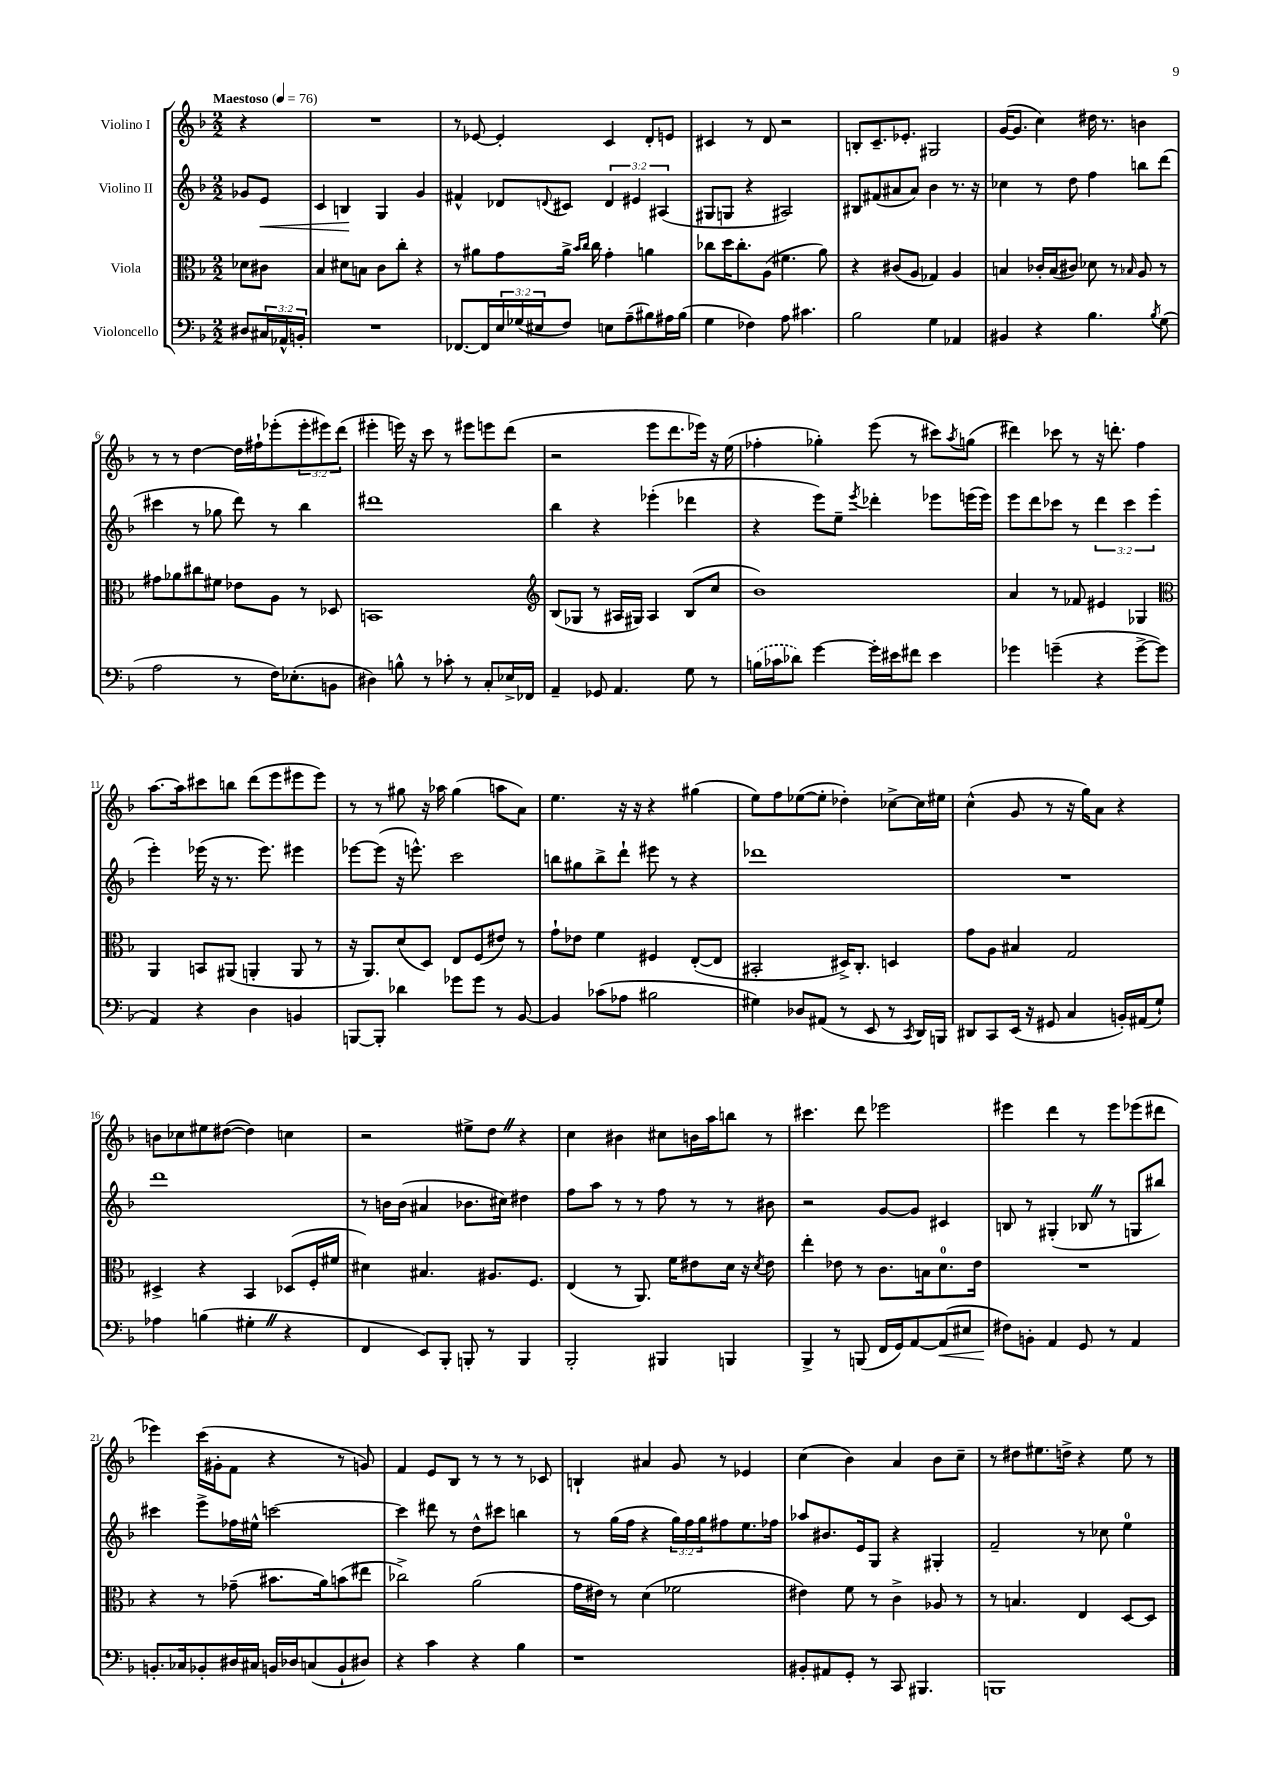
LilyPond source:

<<
\new StaffGroup <<
\new Staff = "s0" \with { instrumentName = "Violino I" } {
    \clef treble \key f \major \numericTimeSignature \time 2/2 \override Staff.TupletNumber.text = #tuplet-number::calc-fraction-text \partial 4 \tempo "Maestoso" 4 = 76
    r4 |
    R1 |
    r8 ees'8~ ees'4-. c'4 d'8-. e'8 |
    cis'4 r8 d'8 r2 |
    b8-. c'8.-- ees'8.-. gis2 |
    g'16~( g'8. c''4) dis''16 r8. b'4 |
    r8 r8 d''4~ d''16 fis''16-! ees'''8-.( \tuplet 3/2 { ees'''8-. eis'''8) d'''8( } |
    eis'''4-. e'''16) r16 c'''8 r8 eis'''8 e'''8 d'''8( |
    r2 e'''8 d'''8. ees'''16) r16 e''16( |
    fes''4-. ges''4-.) e'''8( r8 cis'''8) \acciaccatura { a''8 } g''8( |
    dis'''4) ces'''8 r8 r16 d'''8.-. f''4 |
    a''8.~ a''16 cis'''8 b''8 d'''8( e'''8 eis'''8 eis'''8) |
    r8 r8 gis''8 r16 aes''16 gis''4( a''8 a'8) |
    e''4. r16 r16 r4 gis''4( |
    e''8) f''8 ees''8~( ees''8-. des''4-.) ces''8~-> ces''16 eis''16 |
    c''4-^( g'8 r8 r16 g''16) a'8 r4 |
    b'8 ces''8 eis''8 dis''8~( dis''4) c''4 |
    r2 eis''8-> d''8 \once \override BreathingSign.text = \markup { \musicglyph "scripts.caesura.straight" } \breathe r4 |
    c''4 bis'4 cis''8 b'16 a''16 b''8 r8 |
    cis'''4. d'''8 ees'''2 |
    eis'''4 d'''4 r8 eis'''8 ees'''8( dis'''8 |
    ees'''4) c'''16( gis'16-. f'8 r4 r8 g'8) |
    f'4 e'8 bes8 r8 r8 r8 ces'8 |
    b4-! ais'4 g'8 r8 ees'4 |
    c''4( bes'4) a'4 bes'8 c''8-- |
    r8 dis''8 eis''8. d''16-> r4 eis''8 r8 \bar "|." |
}
\new Staff = "s1" \with { instrumentName = "Violino II" } {
    \clef treble \key f \major \numericTimeSignature \time 2/2 \override Staff.TupletNumber.text = #tuplet-number::calc-fraction-text \partial 4
    ges'8 e'8\< |
    c'4 b4\! g4 g'4 |
    fis'4-^ des'8 \appoggiatura { d'8 } cis'8 \tuplet 3/2 { d'4 eis'4 ais4( } |
    gis8 g8 r4 ais2) |
    bis8 fis'8( ais'8 ais'8) bes'4 r8. r16 |
    ces''4 r8 d''8 f''4 b''8 d'''8( |
    cis'''4 r8 ges''8 d'''8) r8 bes''4 |
    dis'''1 |
    bes''4 r4 ees'''4-.( des'''4 |
    r4 e'''8) e''8-- \acciaccatura { e'''8 } des'''4-. ees'''8 e'''16( e'''16) |
    e'''8 d'''8 ces'''8 r8 \tuplet 3/2 { d'''4 ces'''4 e'''4( } |
    e'''4-.) ees'''16( r16 r8. ees'''8.) eis'''4 |
    ees'''8~ ees'''8( r16 e'''8.-^) c'''2 |
    b''8 gis''8 b''8-> d'''8-! eis'''8 r8 r4 |
    des'''1 |
    R1 |
    d'''1 |
    r8 b'16 b'16( ais'4 bes'8. cis''16) dis''4 |
    f''8 a''8 r8 r8 f''8 r8 r8 bis'8 |
    r2 g'8~ g'8 cis'4 |
    b8 r8 gis4-.( bes8 \once \override BreathingSign.text = \markup { \musicglyph "scripts.caesura.straight" } \breathe r8 g8 bis''8) |
    cis'''4 e'''8-> fes''16 eis''16-^ c'''2~ |
    c'''4 dis'''8 r8 d''8-^ cis'''8 b''4 |
    r8 g''16( f''16 r4 \tuplet 3/2 { g''16) f''16 g''16 } fis''8 e''8. fes''16 |
    aes''8 bis'8. e'16 g8 r4 gis4-. |
    f'2-- r8 ces''8 e''4-0 \bar "|." |
}
\new Staff = "s2" \with { instrumentName = "Viola" } {
    \clef alto \key f \major \numericTimeSignature \time 2/2 \partial 4
    des'8 cis'8 |
    bes4 dis'8 b8 c'8 c''8-. r4 |
    r8 ais'8 g'8 ais'16-> \grace { bes'16 c''16 } c''16 g'4-. a'4 |
    ces''8 d''16 ces''8.-. a8( fis'4. a'8) |
    r4 cis'8( a8 ges4) a4 |
    b4 ces'16-. b16( cis'8) des'8 r8 \grace { bes16 } a8 r8 |
    gis'8 aes'8 cis''8 fis'8 ees'8 a8 r8 des8 |
    b,1 |
    \clef treble bes8( ges8 r8 ais16 gis16) ais4 bes8( c''8 |
    bes'1) |
    a'4 r8 fes'8 eis'4 ges4 |
    \clef alto a,4 b,8 ais,8( a,4-. a,8 r8 |
    r16 a,8.) d'8( d8) e8 f8( eis'8) r8 |
    g'8-! ees'8 f'4 fis4 e8~-.( e8 |
    bis,2-. dis16->) c8.-. d4 |
    g'8 a8 bis4 g2 |
    dis4-> r4 bes,4 des8( f16-. fis'16 |
    dis'4) bis4. ais8. f8. |
    e4( r8 a,8.) f'16 eis'8 d'16 r16 \acciaccatura { d'8 } eis'8 |
    e''4-. ees'8 r8 c'8. b16 d'8.-0 ees'16 |
    R1 |
    r4 r8 ges'8--( bis'8. a'16) b'8( eis''8 |
    ces''2->) a'2( |
    g'16 eis'16) r8 d'4( fes'2 |
    eis'4) f'8 r8 c'4-> aes8 r8 |
    r8 b4. e4 d8~ d8 \bar "|." |
}
\new Staff = "s3" \with { instrumentName = "Violoncello" } {
    \clef bass \key f \major \numericTimeSignature \time 2/2 \override Staff.TupletNumber.text = #tuplet-number::calc-fraction-text \partial 4
    dis8 \tuplet 3/2 { cis16 aes,16-^ b,16-. } |
    R1 |
    fes,8.~ fes,16 \tuplet 3/2 { e16 ges16( eis16 } f8) e8 a8--( bis8) ais16 bis16( |
    g4 fes4) a8 cis'4. |
    bes2 g4 aes,4 |
    bis,4 r4 bes4. \acciaccatura { bes8 } g8( |
    a2 r8 f16) ees8.-.( b,8 |
    dis4) b8-^ r8 ces'8-. r8 c8-. ees16-> fes,16 |
    a,4-- ges,8 a,4. g8 r8 |
    \once \slurDashed b16( ces'16 des'8) g'4~ g'16-. eis'16 fis'8 eis'4 |
    ges'4 g'4--( r4 g'8~-> g'8 |
    a,4) r4 d4 b,4 |
    b,,8~ b,,8-. des'4 ges'8 ges'8 r8 bes,8~ |
    bes,4 ces'8( aes8 bis2 |
    gis4) des8 ais,8( r8 e,8 r8 \acciaccatura { c,8 } d,16) b,,16 |
    dis,8 c,8 e,16( r16 gis,8 c4 b,16-.) ais,16( g8-!) |
    aes4 b4( gis4-. \once \override BreathingSign.text = \markup { \musicglyph "scripts.caesura.straight" } \breathe r4 |
    f,4 e,8) bes,,8-. b,,8-. r8 b,,4 |
    bes,,2-. bis,,4 b,,4 |
    bes,,4-> r8 b,,8( f,16 g,16) a,8~ a,8\<( eis8 |
    fis8\!) b,8-. a,4 g,8 r8 a,4 |
    b,8.-. ces16 bes,8-. dis16 cis16 b,16 des16 c8( b,8-! dis8) |
    r4 c'4 r4 bes4 |
    r1 |
    bis,8-. ais,8 g,8-. r8 c,8 bis,,4. |
    b,,1 \bar "|." |
}
>>
>>
